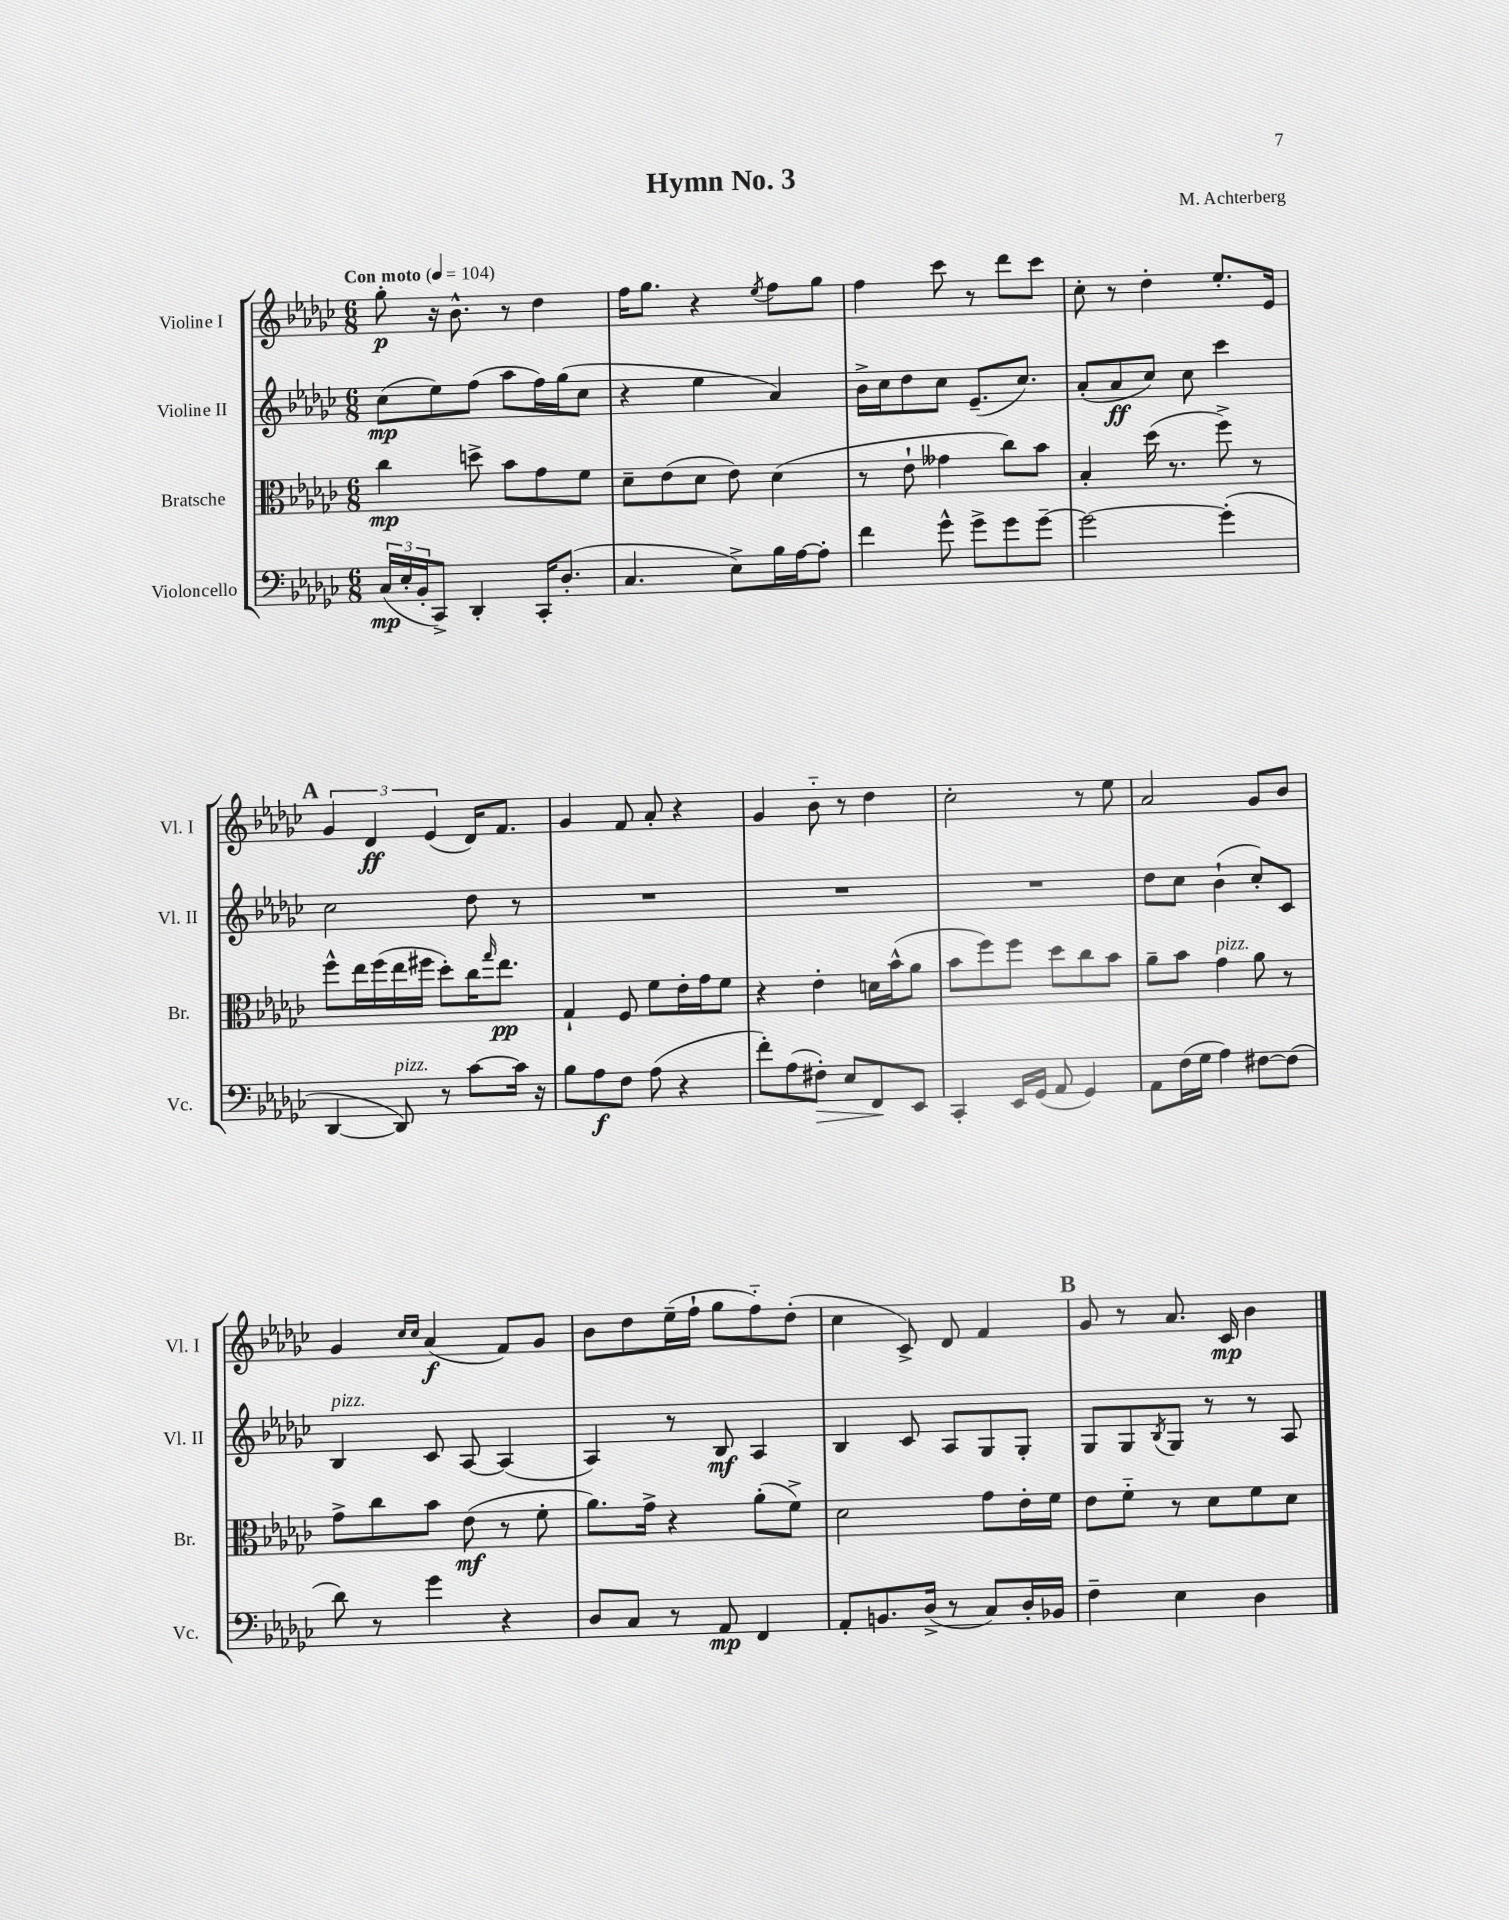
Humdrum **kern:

**kern	**dynam	**kern	**dynam	**kern	**dynam	**kern	**dynam
*part4	*part4	*part3	*part3	*part2	*part2	*part1	*part1
*staff4	*staff4	*staff3	*staff3	*staff2	*staff2	*staff1	*staff1
*I"Violoncello	*	*I"Bratsche	*	*I"Violine II	*	*I"Violine I	*
*I'Vc.	*	*I'Br.	*	*I'Vl. II	*	*I'Vl. I	*
*clefF4	*	*clefC3	*	*clefG2	*	*clefG2	*
*k[b-e-a-d-g-c-]	*	*k[b-e-a-d-g-c-]	*	*k[b-e-a-d-g-c-]	*	*k[b-e-a-d-g-c-]	*
*M6/8	*	*M6/8	*	*M6/8	*	*M6/8	*
*MM104	*	*MM104	*	*MM104	*	*MM104	*
=1	=1	=1	=1	=1	=1	=1	=1
!	!	!	!	!	!	!LO:TX:a:B:t=Con moto	!
(24C-/LL	mp	4cc-\	mp	(8cc-\L	mp	8gg-'\	p
24E-'/	.	.	.	.	.	.	.
24BB-'/J	.	.	.	.	.	.	.
8CC-^/J)	.	.	.	8ee-\)	.	16r	.
.	.	.	.	.	.	8.b-^^\	.
4DD-'/	.	8ddn^\	.	(8ff\J	.	.	.
.	.	8b-\L	.	8aa-\L	.	8r	.
16CC-'/KL	.	8g-\	.	16ff\L)	.	4dd-\	.
(8.D-'/J	.	.	.	(16gg-\J	.	.	.
.	.	8f\J	.	8cc-\J	.	.	.
=2	=2	=2	=2	=2	=2	=2	=2
4.C-/	.	8d-~\L	.	4r	.	16ff\KL	.
.	.	.	.	.	.	8.gg-\J	.
.	.	(8e-\	.	.	.	.	.
.	.	8d-\J	.	4ee-\	.	4r	.
8E-^\L)	.	8e-\)	.	.	.	.	.
.	.	.	.	.	.	8qee-/	.
16B-\L	.	(4d-\	.	4a-/)	.	8ff\L	.
[16A-\J	.	.	.	.	.	.	.
8A-'\J]	.	.	.	.	.	8gg-\J	.
=3	=3	=3	=3	=3	=3	=3	=3
4f\	.	8r	.	16b-^\LL	.	4ff\	.
.	.	.	.	16cc-\J	.	.	.
.	.	8e-`\	.	8dd-\	.	.	.
8g-^^\	.	4g--X\	.	8cc-\J	.	8ccc-\	.
8g-^\L	.	.	.	(8.e-~/L	.	8r	.
8g-\	.	8cc-\L)	.	.	.	8ddd-\L	.
.	.	.	.	8.cc-/J)	.	.	.
[8g-~\J	.	8b-\J	.	.	.	8ccc-\J	.
=4	=4	=4	=4	=4	=4	=4	=4
2g-\_	.	4B-'/	.	(8a-'/L	.	8cc-'\	.
.	.	.	.	8a-/	ff	8r	.
.	.	(16dd-\	.	8cc-/J)	.	4dd-'\	.
.	.	8.r	.	.	.	.	.
.	.	.	.	8cc-\	.	.	.
(4g-'\]	.	8ff^\)	.	4ccc-\	.	8.ee-'/L	.
.	.	8r	.	.	.	.	.
.	.	.	.	.	.	16e-/Jk	.
!!LO:LB:g=z
!!LO:REH:place=s1:t=A
=5	=5	=5	=5	=5	=5	=5	=5
[4DD-/	.	8ff^^\L	.	2cc-\	.	6g-/	.
.	.	16ee-\L	.	.	.	.	.
.	.	.	.	.	.	6d-/	ff
.	.	(16ff\	.	.	.	.	.
!LO:TX:a:i:t=pizz.	!	!	!	!	!	!	!
8DD-/])	.	16ee-\	.	.	.	.	.
.	.	16ff#X\JJ	.	.	.	.	.
.	.	.	.	.	.	(6e-/	.
8r	.	8dd-'\L)	.	.	.	.	.
[8c-\L	.	16cc-\K	.	8dd-\	.	16d-/KL)	.
.	.	16qqgg-/	.	.	.	.	.
.	.	8.ee-\J	pp	.	.	8.f/J	.
16c-\Jk]	.	.	.	8r	.	.	.
16r	.	.	.	.	.	.	.
=6	=6	=6	=6	=6	=6	=6	=6
8B-\L	.	4G-`/	.	2.r	.	4g-/	.
8A-\	f	.	.	.	.	.	.
8F\J	.	8F/	.	.	.	8f/	.
(8A-\	.	8f\L	.	.	.	8a-'/	.
4r	.	16e-'\L	.	.	.	4r	.
.	.	16g-\J	.	.	.	.	.
.	.	8f\J	.	.	.	.	.
=7	=7	=7	=7	=7	=7	=7	=7
8f'\L)	.	4r	.	2.r	.	4g-/	.
(8A-\	.	.	.	.	.	.	.
!	!LO:HP:b	!	!	!	!	!	!
8F#X'\J)	>	4e-'\	.	.	.	8b-\	.
8E-/L	.	.	.	.	.	8r	.
8FF/	.	16dn\LL	.	.	.	4dd-\	.
.	.	(16b-^^\J	.	.	.	.	.
8EE-/J	]	8a-\J	.	.	.	.	.
=8	=8	=8	=8	=8	=8	=8	=8
4CC-'/	.	8b-\L	.	2.r	.	2cc-'\	.
.	.	8ff\)	.	.	.	.	.
16EE-/LL	.	8ff\J	.	.	.	.	.
(16GG-/JJ	.	.	.	.	.	.	.
8AA-/	.	8dd-\L	.	.	.	.	.
4GG-/)	.	8cc-\	.	.	.	8r	.
.	.	8b-\J	.	.	.	8ee-\	.
=9	=9	=9	=9	=9	=9	=9	=9
8AA-\L	.	8a-~\L	.	8dd-\L	.	2a-/	.
(16F\L	.	8b-\J	.	8cc-\J	.	.	.
16G-\JJ	.	.	.	.	.	.	.
!	!	!LO:TX:a:i:t=pizz.	!	!	!	!	!
4A-\)	.	4g-\	.	(4b-`\	.	.	.
[8F#X\L	.	8a-\	.	8cc-'/L)	.	8g-/L	.
(8F#\J]	.	8r	.	8c-/J	.	8b-/J	.
!!LO:LB:g=z
=10	=10	=10	=10	=10	=10	=10	=10
!	!	!	!	!LO:TX:a:i:t=pizz.	!	!	!
8d-\)	.	8g-^\L	.	4B-/	.	4g-/	.
8r	.	8cc-\	.	.	.	.	.
.	.	.	.	.	.	16qqcc-/LL	.
.	.	.	.	.	.	16qqcc-/JJ	.
4g-\	.	8b-\J	.	8c-/	.	(4a-/	f
.	.	(8e-\	mf	[8A-/	.	.	.
4r	.	8r	.	(4A-/]	.	8f/L)	.
.	.	8f'\	.	.	.	8g-/J	.
=11	=11	=11	=11	=11	=11	=11	=11
8D-/L	.	8.a-\L)	.	4A-/)	.	8b-\L	.
8C-/J	.	.	.	.	.	8dd-\	.
.	.	16g-^\Jk	.	.	.	.	.
8r	.	4r	.	8r	.	(16ee-~\L	.
.	.	.	.	.	.	16ff`\JJ	.
8AA-/	mp	.	.	8B-/	mf	8gg-\L	.
4FF/	.	(8a-'\L	.	4A-/	.	8ff\)	.
.	.	8f^\J)	.	.	.	(8dd-'\J	.
=12	=12	=12	=12	=12	=12	=12	=12
8AA-'/L	.	2d-\	.	4B-/	.	4cc-\	.
8.BBn/	.	.	.	.	.	.	.
.	.	.	.	8c-/	.	8c-^/)	.
(16D-^/Jk	.	.	.	.	.	.	.
8r	.	.	.	8A-/L	.	8d-/	.
8C-/L)	.	8g-\L	.	8G-/	.	4f/	.
16D-'/L	.	16e-'\L	.	8G-'/J	.	.	.
16BB-X/JJ	.	16f\JJ	.	.	.	.	.
!!LO:REH:place=s1:t=B
=13	=13	=13	=13	=13	=13	=13	=13
4F~\	.	8e-\L	.	8G-/L	.	8g-/	.
.	.	8f\J	.	8G-/	.	8r	.
.	.	.	.	8qB-/	.	.	.
4E-\	.	8r	.	8G-/J	.	8.a-/	.
.	.	8d-\L	.	8r	.	.	.
.	.	.	.	.	.	16c-/	mp
4D-\	.	8f\	.	8r	.	4b-\	.
.	.	8d-\J	.	8A-/	.	.	.
==	==	==	==	==	==	==	==
*-	*-	*-	*-	*-	*-	*-	*-
